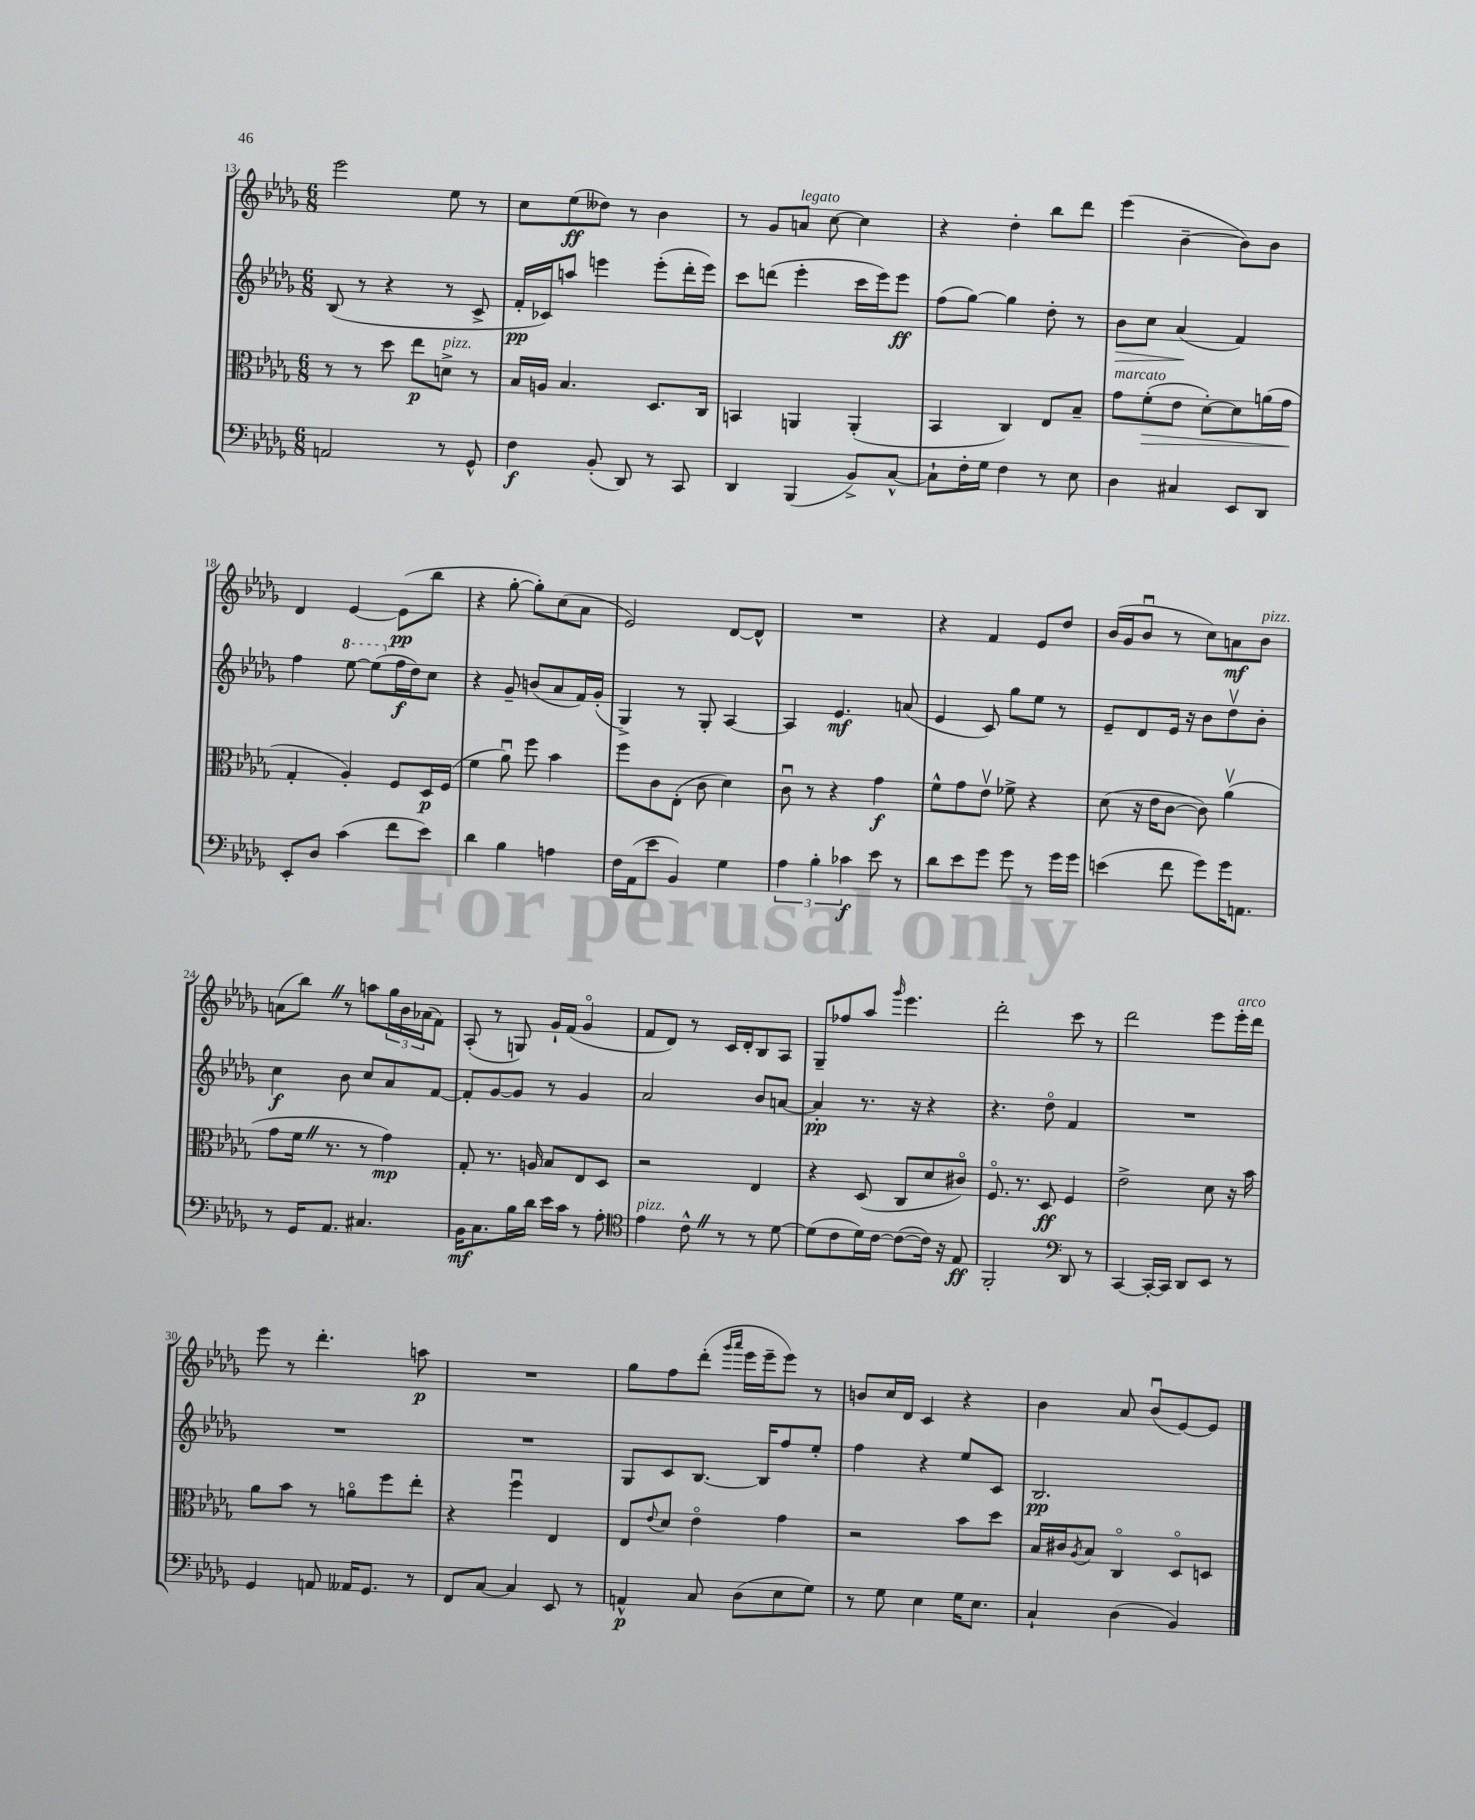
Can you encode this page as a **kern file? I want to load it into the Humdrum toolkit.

**kern	**kern	**kern	**kern
*staff4	*staff3	*staff2	*staff1
*clefF4	*clefC3	*clefG2	*clefG2
*k[b-e-a-d-g-]	*k[b-e-a-d-g-]	*k[b-e-a-d-g-]	*k[b-e-a-d-g-]
*M6/8	*M6/8	*M6/8	*M6/8
2AA	8r	(8B-	2eee-
.	8r	8r	.
.	8dd-	4r	.
.	8ee-	.	.
8r	8d^	8r	8ee-
8GG-^^	8r	8c^	8r
=	=	=	=
4F	16B-	16f'	8cc
.	16A	16c-)	.
.	4.B-	8aa	(8ee-
(8BB-'	.	4eee	8dd--)
8DD-)	.	.	8r
8r	8.D-	(8eee'	4b-
8CC	.	16ddd-'	.
.	16C	16eee)	.
=	=	=	=
4DD-	4BB	8ccc	8r
.	.	(8ddd	8g-
(4BBB-	4AA	4eee-'	8a
.	.	.	[8cc
8BB-^)	(4AA'	16ccc	4cc]
.	.	16eee-)	.
[8C^^	.	8eee-	.
=	=	=	=
8C`]	4BB-	(8ff	4r
16F'	.	[8gg-)	.
16G-	.	.	.
4F	4C)	4gg-]	4dd-'
8r	8E-	8dd-'	8bb-
8E-	8B-~	8r	8ddd-
=	=	=	=
4D-	8g-	8b-	(4eee-
.	(8f'	8cc	.
4C#	8e-	(4a-	[4b-~
.	[8d-')	.	.
8EE-	8d-]	4f)	8b-])
8DD-	(16a	.	8b-
.	16g-	.	.
=	=	=	=
8EE-'	4G-'	4ff	4d-
8D-	.	.	.
(4c	4A-')	[8eee-	[4e-
.	.	(8eee-]	.
8f	8F	16ff	(8e-]
.	.	16dd-)	.
8e-)	16D-	8cc	8bb-
.	(16F	.	.
=	=	=	=
4d-	4f	4r	4r
4B-	8a-u)	8g-~	[8gg-'
.	8ff	(8b	8gg-'])
4A	4b-	8a-	(8cc
.	.	16f)	8a-
.	.	(16g-'	.
=	=	=	=
16F	8ff	4G-^)	2e-)
(16AA-	.	.	.
8e-	8c	.	.
4BB-)	(8E-'	8r	.
.	8c	8G-'	.
4G-	4d-)	[4A-	[8d-
.	.	.	8d-^^]
=	=	=	=
6A-	8cu	4A-]	2.r
.	8r	.	.
6B-'	.	.	.
.	4r	4.e-	.
6c-	.	.	.
8e-	4g-	.	.
8r	.	(8a	.
=	=	=	=
8d-	8f^^	4e-	4r
8e-	8g-	.	.
8g-	8e-v	8c)	4f
8g-	8f-^	8gg-	.
8r	4r	8ee-	8e-
16g-	.	8r	8dd-
16g-	.	.	.
=	=	=	=
(4e	(8d-	8e-~	(16b-
.	.	.	16g-
.	16r	8d-	8b-u
.	16e-	.	.
8f	[8c	16e-	8r
.	.	16r	.
8g-)	8c])	8b-	8cc)
16g-	(4a-v	8dd-v	8a
8.AA	.	.	.
.	.	8b-'	8b-
=	=	=	=
8r	8g-	4cc	(8a
16GG-	16f	.	8bb-)
8.AA-	8.r	.	.
.	.	8b-	8r
4.C#	8r	8cc	8aa
.	4g-)	8a-	24gg-
.	.	.	24b-
.	.	.	(24a-
.	.	[8f	8f)
=	=	=	=
16BB-	8G-'	8f']	(8A-'
8.C	.	.	.
.	8.r	[8g-	8r
16B-	.	8g-]	8G)
16d-	16A	.	.
16e-	8B-	8r	16g-`
16c	.	.	(16f
8r	8E-	4g-	4g-o
8A-'	8D-	.	.
=	=	=	=
*clefC4	*	*	*
4e-	2r	2a-	8f
.	.	.	8d-)
8c^^	.	.	8r
8r	.	.	16c
.	.	.	16d-'
8r	4E-	8b-	8B-
[8d-	.	[8a	8A-
=	=	=	=
(8d-]	4r	4a']	8G-~
8c	.	.	8ff-
16d-)	(8D-	8.r	8aa-
[16c	.	.	.
.	.	.	16qqggg-
(8c_	8C	.	4.eee-
.	.	16r	.
16c])	8d-	4r	.
16r	.	.	.
8E-	8c#o)	.	.
=	=	=	=
2FF'	8.Fo	4.r	2ddd-'
.	8.r	.	.
.	8D-	8dd-o	.
*clefF4	*	*	*
8DD-	4F	4f	8ccc
8r	.	.	8r
=	=	=	=
[4CC	2e-^	2.r	2ddd-
16CC'_	.	.	.
16CC]	.	.	.
8DD-	.	.	.
8EE-	8d-	.	8eee-
8r	16r	.	16eee-'
.	16b-	.	16ddd-
=	=	=	=
4GG-	8a-	2.r	8eee-
.	8b-	.	8r
8AA	8r	.	4.ddd-'
16AA--	8ao	.	.
8.GG-	.	.	.
.	8ff	.	.
8r	8ee-'	.	8aa
=	=	=	=
8FF	4r	2.r	2.r
[8C	.	.	.
4C]	4ffu	.	.
8EE-	4E-	.	.
8r	.	.	.
=	=	=	=
4AA^^	8E-	8G-	8gg-
.	8qqe-	.	.
.	8d-	8c	8ff
8C	4e-o	[8.B-	(8ddd-'
.	.	.	16qqggg-
.	.	.	16qqaaa-
(8D-	.	.	16eee-
.	.	16B-]	16eee-~
8E-	4g-	8ff	8eee-)
8G-)	.	8ee-'	8r
=	=	=	=
8r	2r	4ff	8b
8G-	.	.	16cc
.	.	.	16d-
4E-	.	4r	4c
16G-	8b-	8ee-	4r
8.E-	.	.	.
.	8dd-	8c	.
=	=	=	=
4C`	16B-	2.B-	4b-
.	16c#	.	.
.	8qA-	.	.
.	8B-	.	.
(4D-	4Co	.	8a-
.	.	.	(8b-u
4BB-)	8D-o	.	[8e-)
.	8D	.	8e-]
==	==	==	==
*-	*-	*-	*-
